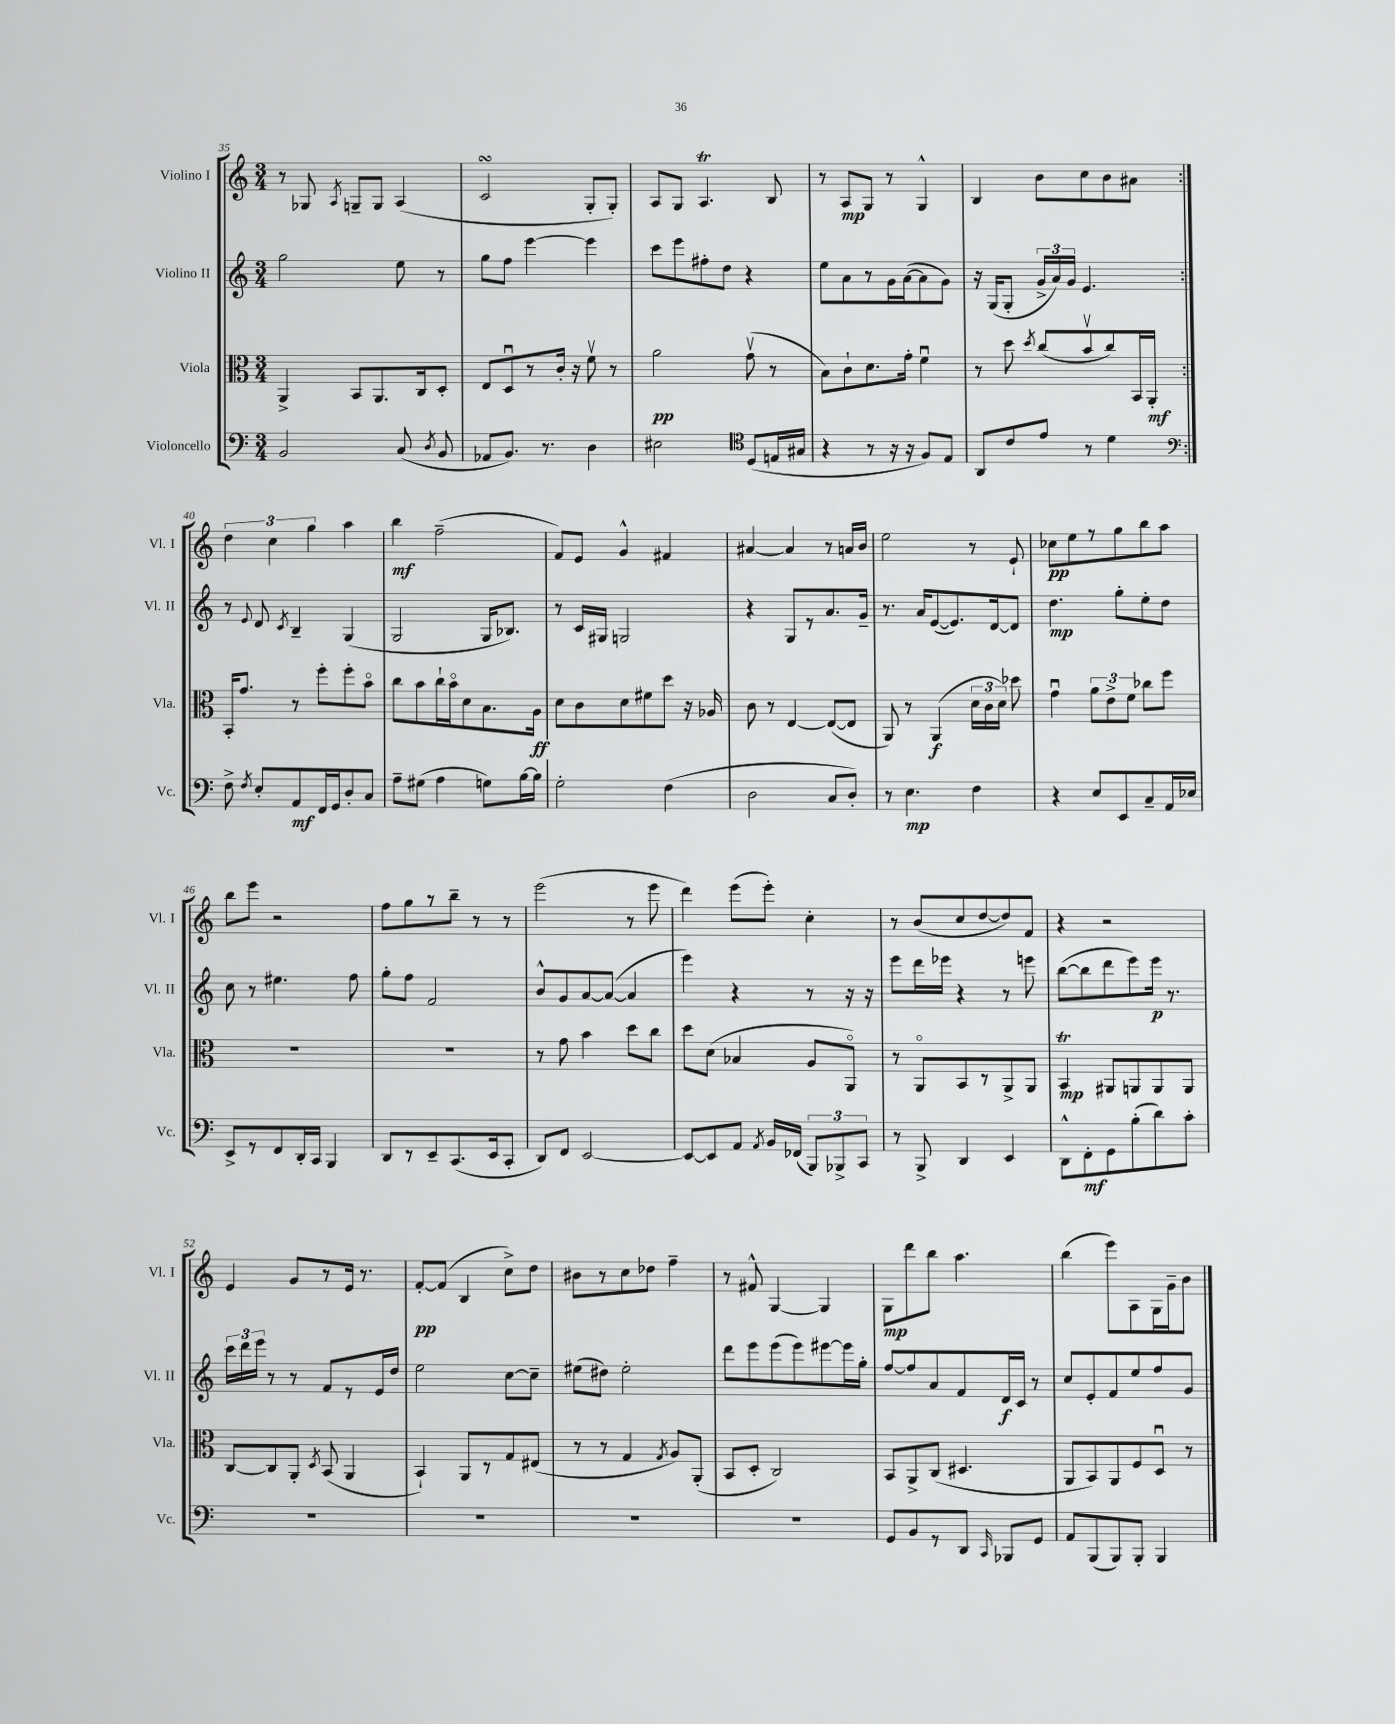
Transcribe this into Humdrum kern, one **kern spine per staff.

**kern	**kern	**kern	**kern
*staff4	*staff3	*staff2	*staff1
*clefF4	*clefC3	*clefG2	*clefG2
*k[]	*k[]	*k[]	*k[]
*M3/4	*M3/4	*M3/4	*M3/4
2BB/	4AA^/	2gg\	8r
.	.	.	8G-/
.	.	.	8qA/
.	8BB/L	.	8G~/L
.	8.AA/	.	8G/J
(8C/	.	8ee\	(4A/
.	16C/k	.	.
8qD/	.	.	.
8BB/	8D'/J	8r	.
=	=	=	=
8AA-/L	8E/L	8gg\L	2c/
8.BB/J)	8Du/	8ff\J	.
.	8r	[4eee\	.
8.r	.	.	.
.	16c'/Jk	.	.
.	16r	.	.
4D\	8fv\	4eee\]	8G'/L
.	8r	.	8G'/J)
=	=	=	=
2E#\	2a\	8ccc\L	8A/L
.	.	8eee\	8G/J
.	.	8ff#'\	4.A/
.	.	8dd\J	.
*clefC4	*	*	*
(8D/L	(8gv\	4r	.
16E/L	8r	.	8B/
16G#/JJ	.	.	.
=	=	=	=
4r	8B\L)	8ee\L	8r
.	8c`\	8a\	8A/L
8r	8.d\	8r	8G/J
16r	.	16g\L	8r
16r	16g'\Jk	([16a\J	.
8F/L)	4fu\	8a\]	4G^^/
8E/J	.	8g\J)	.
=	=	=	=
8AA/L	8r	16r	4B/
.	.	(16G/LK	.
8c/	8dd\	8G'/J	.
.	8qdd/	.	.
8e/J	(8cc/L	24g^/LL	8b\L
.	.	24a/)	.
.	.	24g/JJ	.
8r	8bv/	4.e/	8cc\
4d\	8cc/)	.	8b\
.	16BB/L	.	8a#\J
.	16AA'/JJ	.	.
=:|!	=:|!	=:|!	=:|!
*clefF4	*	*	*
8F^\	16BB'/LK	8r	6dd\
.	8.g/J	.	.
8qF/	.	8qqe/	.
8E'/L	.	8d/	.
.	.	.	6cc\
.	.	8qc/	.
8AA/	8r	4B~/	.
.	.	.	6gg\
16FF/L	8ff'\L	.	.
16GG/J	.	.	.
8D'/	8ff'\	(4G/	4aa\
8C/J	8bo\J	.	.
=	=	=	=
8A~\L	8cc\L	2G/	4bb\
(8G#\J	8b\	.	.
4A\	16cc`\L	.	(2ff~\
.	16bo\J	.	.
.	8d\	.	.
8G\L)	8.B\	16G/LK	.
.	.	8.B-/J)	.
[16B\L	.	.	.
16B\]JJ	16A\Jk	.	.
=	=	=	=
2G'\	8d\L	8r	8f/L)
.	8c\	16c/LL	8e/J
.	.	16G#/JJ	.
.	8d\	2G/	4g^^/
.	8f#\	.	.
(4F\	8dd\J	.	4f#/
.	16r	.	.
.	16A-/	.	.
=	=	=	=
2D\	8c\	4r	[4a#/
.	8r	.	.
.	[4E/	8G/L	4a#/]
.	.	8r	.
8C/L	(8E/_L	8.a/	8r
8D'/J)	8E/]J	.	16a/LL
.	.	16g~/Jk	16b/JJ
=	=	=	=
8r	8AA/)	8.r	2ee\
4.E\	8r	.	.
.	.	16a/LK	.
.	(4AA/	([8e/	.
.	.	8.e/])	.
4F\	24d\LL	.	8r
.	24c\	.	.
.	.	[16d/k	.
.	24d\JJ)	.	.
.	8dd-\	8d/]J	8e`/
=	=	=	=
4r	4gu\	4.dd\	8cc-\L
.	.	.	8ee\
8E/L	12a\L	.	8r
.	12e^\	.	.
8EE/	.	8gg'\L	8gg\
.	12f\J	.	.
8C~/	8cc-\L	8ee'\	8bb\
16AA/L	8ff\J	8dd\J	8aa\J
16E-/JJ	.	.	.
=	=	=	=
8EE^/L	2.r	8cc\	8bb\L
8r	.	8r	8eee\J
8FF/	.	4.ee#\	2r
16DD'/L	.	.	.
16CC/JJ	.	.	.
4BBB/	.	.	.
.	.	8ff\	.
=	=	=	=
8DD/L	2.r	8gg'\L	8ff\L
8r	.	8ff\J	8gg\
8EE~/	.	2f/	8r
(8.CC/	.	.	8bb~\J
.	.	.	8r
16EE/k	.	.	.
8CC'/J	.	.	8r
=	=	=	=
8DD/L)	8r	8b^^/L	(2eee\
8FF/J	8g\	8g/	.
[2EE/	4b\	[8a/	.
.	.	(8a/_J	.
.	8dd\L	4a/]	8r
.	8cc\J	.	8eee\
=	=	=	=
8EE/_L	8dd\L	4eee\)	4ddd\)
8EE/]	(8d\J	.	.
8AA/J	4B-/	4r	(8eee\L
8qAA/	.	.	.
16BB/LL	.	.	8eee'\J)
(16FF-/JJ	.	.	.
12BBB/L)	8A/L	8r	4cc'\
12BBB-^/	.	.	.
.	8AAo/J)	16r	.
12CC/J	.	.	.
.	.	16r	.
=	=	=	=
8r	8r	8eee\L	8r
8BBB^/	8AAo/L	16ddd\L	(8b/L
.	.	16eee-\JJ	.
4DD/	8BB/	4r	8cc/
.	8r	.	[8dd/
4EE/	8AA^/	8r	8dd/])
.	8AA/J	8eee\	8f/J
=	=	=	=
8DD^^\L	4BB/	([8bb\L	4r
8FF'\	.	8bb\]	.
8GG\	8AA#/L	8ddd\	2r
(8B'\	8AA/	8eee\)	.
8d\)	8AA/	16eee\Jk	.
.	.	8.r	.
8c'\J	8AA/J	.	.
=	=	=	=
2.r	[8C/L	24ccc\LL	4e/
.	.	24ddd\	.
.	.	24eee\JJ	.
.	8C/]	8r	.
.	8AA'/J	8r	8g/L
.	8qD/	.	.
.	(8BB/	8f/L	8r
.	4AA/	8r	16e/Jk
.	.	.	8.r
.	.	16e/L	.
.	.	16dd/JJ	.
=	=	=	=
2.r	4BB`/)	2ee\	[8f'/L
.	.	.	(8f/]J
.	8AA/L	.	4B/
.	8r	.	.
.	8G/	[8cc\L	8cc^\L)
.	(8E#/J	8cc~\]J	8dd\J
=	=	=	=
2.r	8r	(8ee#\L	8b#\L
.	8r	8dd#\J)	8r
.	4G/	2ee#'\	8cc\
.	.	.	8dd-\J
.	8qG/	.	.
.	8A/L)	.	4ff~\
.	(8AA'/J	.	.
=	=	=	=
2.r	8BB/L	8ddd\L	8r
.	8D'/J	8eee\	8f#^^/
.	2C/)	(8eee\	[4G/
.	.	8eee\)	.
.	.	[8eee#\	4G/]
.	.	16eee#\]L	.
.	.	16gg'\JJ	.
=	=	=	=
8GG/L	8BB/L	[8ff/L	8G\L
8BB/	8AA^/	8ff/]	8ddd\
8r	(8C/J	8a/	8bb\J
8DD/J	4.D#/	8f/	4.aa\
16qqCC/	.	.	.
8BBB-/L	.	16d/L	.
.	.	16c/JJ	.
8GG/J	.	8r	.
=	=	=	=
8AA/L	8AA/L	8cc/L	(4bb\
(8BBB/	8BB/)	8e'/	.
8BBB/)	8AA/	8f/	8eee\L)
8BBB'/J	8F/	8ee/	8A\
4BBB/	8Du/J	8ff/	16G\L
.	.	.	16g~\J
.	8r	8g/J	8b\J
==	==	==	==
*-	*-	*-	*-
